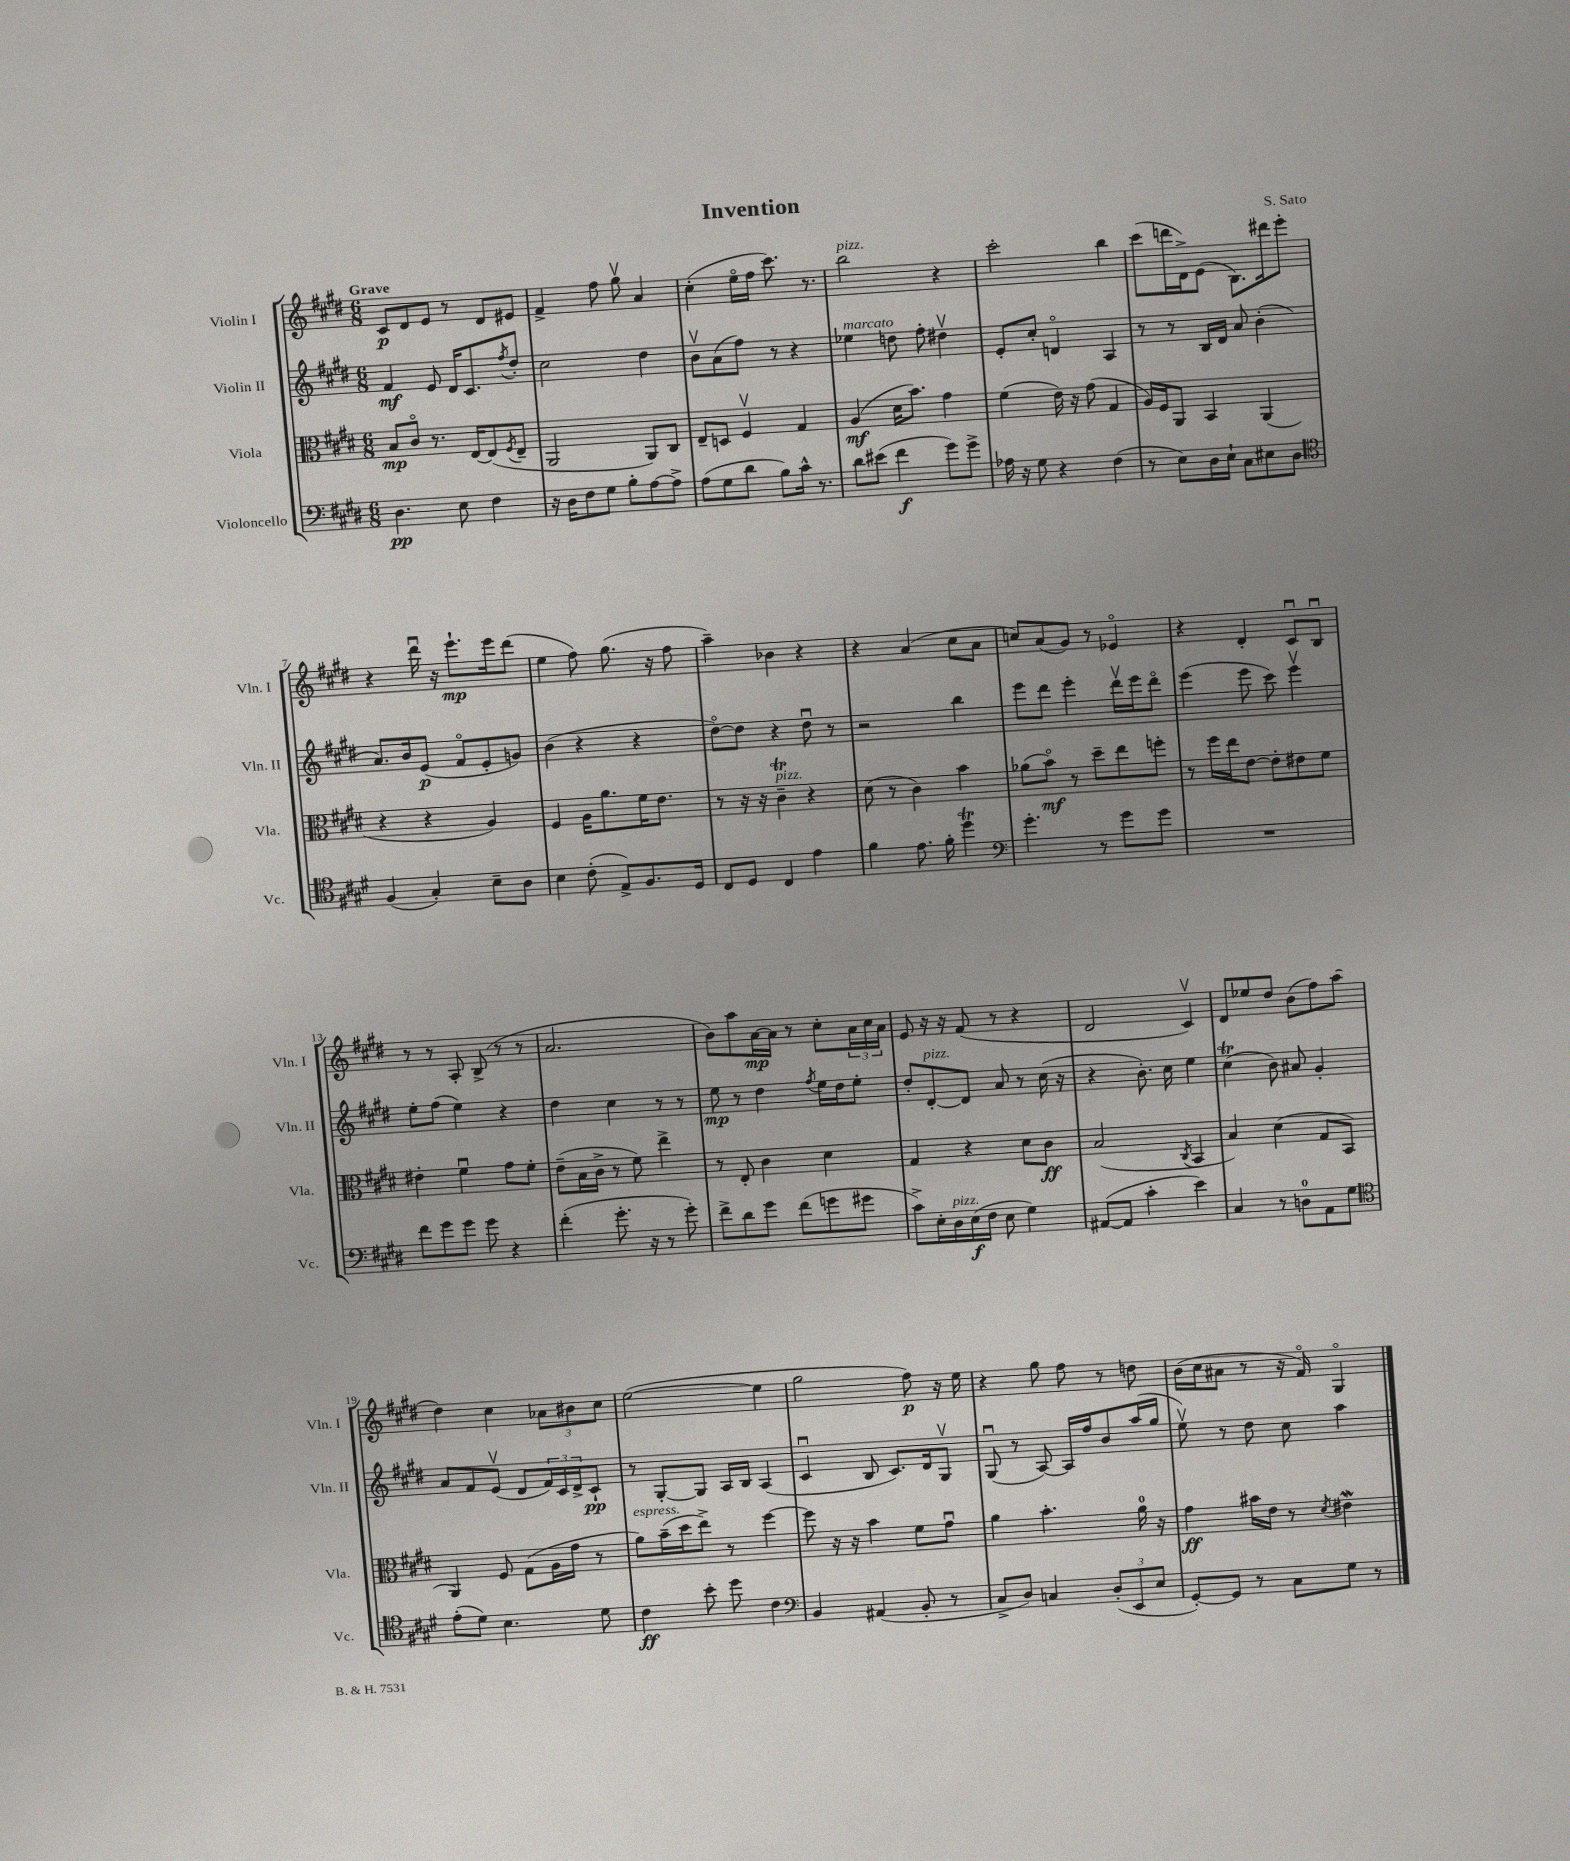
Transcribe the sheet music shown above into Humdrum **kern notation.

**kern	**dynam	**kern	**dynam	**kern	**dynam	**kern	**dynam
*part4	*part4	*part3	*part3	*part2	*part2	*part1	*part1
*staff4	*staff4	*staff3	*staff3	*staff2	*staff2	*staff1	*staff1
*I"Violoncello	*	*I"Viola	*	*I"Violin II	*	*I"Violin I	*
*I'Vc.	*	*I'Vla.	*	*I'Vln. II	*	*I'Vln. I	*
*clefF4	*	*clefC3	*	*clefG2	*	*clefG2	*
*k[f#c#g#d#]	*	*k[f#c#g#d#]	*	*k[f#c#g#d#]	*	*k[f#c#g#d#]	*
*M6/8	*	*M6/8	*	*M6/8	*	*M6/8	*
=1	=1	=1	=1	=1	=1	=1	=1
!	!	!	!	!	!	!LO:TX:a:B:t=Grave	!
4.D#\	pp	8B/L	mp	4f#/	mf	8c#/L	p
.	.	8c#/J	.	.	.	8d#/	.
.	.	8.r	.	8e/	.	8e/J	.
8E\	.	.	.	16d#/KL	.	8r	.
.	.	[16E/KL	.	8.c#/	.	.	.
4F#\	.	(8E/]	.	.	.	8d#/L	.
.	.	8qF#/	.	8qff#/	.	.	.
.	.	8E~/J	.	8dd#'/J	.	8e#X/J	.
=2	=2	=2	=2	=2	=2	=2	=2
16r	.	2AA/	.	2cc#\	.	4f#^/	.
16D#\KL	.	.	.	.	.	.	.
8F#\	.	.	.	.	.	.	.
8G#\J	.	.	.	.	.	8ff#\	.
8B'\L	.	.	.	.	.	8gg#v\	.
[8A\	.	8AA/L)	.	4dd#\	.	4a/	.
8A^\J]	.	8C#/J	.	.	.	.	.
=3	=3	=3	=3	=3	=3	=3	=3
(8A\L	.	8E~/L	.	8bv\L	.	(4cc#'\	.
8G#\	.	8Dn/J	.	(8a\	.	.	.
8d#\J	.	4F#v/	.	8ff#\J)	.	16ee\LL	.
.	.	.	.	.	.	16ff#\JJ	.
8B\L)	.	.	.	8r	.	8.ccc#\)	.
16c#^^\Jk	.	4G#/	.	4r	.	.	.
8.r	.	.	.	.	.	8.r	.
=4	=4	=4	=4	=4	=4	=4	=4
!	!	!	!	!	!	!LO:TX:a:i:t=pizz.	!
!	!	!	!	!LO:TX:a:i:t=marcato	!	!	!
8d#\L	.	(4A/	mf	4ee-X\	.	2bb\	.
(8e#X\J	.	.	.	.	.	.	.
4f#\	f	16d#\KL	.	8ddn\	.	.	.
.	.	8.b\J)	.	.	.	.	.
.	.	.	.	8ff#'\	.	.	.
8g#\L)	.	4g#\	.	4dd#Xv\	.	4r	.
8g#^\J	.	.	.	.	.	.	.
=5	=5	=5	=5	=5	=5	=5	=5
16A-X\	.	(4f#\	.	8e'/L	.	2ccc#'\	.
16r	.	.	.	.	.	.	.
8G#\	.	.	.	8cc#'/J	.	.	.
4r	.	16e\)	.	4dn/	.	.	.
.	.	16r	.	.	.	.	.
.	.	(8g#\	.	.	.	.	.
(4F#\	.	4G#/	.	4A/	.	4bb\	.
=6	=6	=6	=6	=6	=6	=6	=6
8r	.	16A/LL)	.	8r	.	(8ccc#\L	.
.	.	16F#/J	.	.	.	.	.
8E\L)	.	8AA/J	.	8r	.	16dddn\L	.
.	.	.	.	.	.	16d#^\J)	.
16D#\L	.	4BB/	.	16B/LL	.	(8e\J	.
16E`\JJ	.	.	.	16d#/JJ	.	.	.
8C#\L	.	.	.	8a/	.	8.B\L)	.
8E#X\	.	(4AA/	.	(4b'\	.	.	.
.	.	.	.	.	.	16ddd#X\k	.
8D#\J	.	.	.	.	.	8eee'\J	.
!!LO:LB:g=z
=7	=7	=7	=7	=7	=7	=7	=7
*clefC4	*	*	*	*	*	*	*
(4F#/	.	4r	.	8.a/L)	.	4r	.
.	.	.	.	16b/k	.	.	.
4G#'/)	.	4r	.	(8e/J	p	16ddd#u\	.
.	.	.	.	.	.	16r	.
.	.	.	.	8f#/L	.	8.eee`\L	mp
8B~\L	.	4A/)	.	8e'/	.	.	.
.	.	.	.	.	.	16eee\k	.
8A\J	.	.	.	8gn/J)	.	(8ddd#\J	.
=8	=8	=8	=8	=8	=8	=8	=8
4B\	.	4F#/	.	(4b\	.	4ee\	.
(8c#'\	.	16A\KL	.	4r	.	8ff#\)	.
.	.	8.a\	.	.	.	.	.
8E^/L)	.	.	.	.	.	(8.gg#\	.
8.F#/	.	16f#\K	.	4r	.	.	.
.	.	8.e\J	.	.	.	16r	.
.	.	.	.	.	.	8ff#\	.
16D#/Jk	.	.	.	.	.	.	.
=9	=9	=9	=9	=9	=9	=9	=9
8C#/L	.	8r	.	[8dd#\L)	.	4aa~\)	.
8D#/J	.	16r	.	8dd#\J]	.	.	.
.	.	16r	.	.	.	.	.
!	!	!LO:TX:a:i:t=pizz.	!	!	!	!	!
4C#/	.	4c#T~\	.	4r	.	4b-X\	.
4e\	.	4r	.	8dd#u\	.	4r	.
.	.	.	.	8r	.	.	.
=10	=10	=10	=10	=10	=10	=10	=10
4f#\	.	(8d#\	.	2r	.	4r	.
.	.	8r	.	.	.	.	.
8.e\	.	4c#\)	.	.	.	(4a/	.
16f#'\	.	.	.	.	.	.	.
4dd#t\	.	4b\	.	4bb\	.	8cc#\L	.
.	.	.	.	.	.	8a\J	.
=11	=11	=11	=11	=11	=11	=11	=11
*clefF4	*	*	*	*	*	*	*
4.g#'\	.	(8a-X\L	.	8eee\L	.	8ccn/L)	.
.	.	8b\J)	mf	8ddd#\J	.	(8a/	.
.	.	8r	.	4eee'\	.	8g#/J)	.
8r	.	8dd#~\L	.	.	.	8r	.
8g#\L	.	8ee\	.	16ddd#v\LL	.	4e-X/	.
.	.	.	.	16eee\J	.	.	.
8g#\J	.	8ffn'\J	.	8ddd#\J	.	.	.
=12	=12	=12	=12	=12	=12	=12	=12
2.r	.	8r	.	(4eee\	.	4r	.
.	.	16ff#\LL	.	.	.	.	.
.	.	16ee\J	.	.	.	.	.
.	.	[8e\J	.	8eee\	.	4d#'/	.
.	.	8e'\L]	.	8ccc#\)	.	.	.
.	.	8e#X\	.	4eeev\	.	8c#u/L	.
.	.	8f#\J	.	.	.	8Bu/J	.
!!LO:LB:g=z
=13	=13	=13	=13	=13	=13	=13	=13
8f#\L	.	4e#X'\	.	8ee'\L	.	8r	.
8g#\	.	.	.	(8ff#\J	.	8r	.
8g#\J	.	4f#u\	.	4ee\)	.	8A'/	.
8g#\	.	.	.	.	.	(8B^/	.
4r	.	8g#\L	.	4r	.	8r	.
.	.	8f#'\J	.	.	.	8r	.
=14	=14	=14	=14	=14	=14	=14	=14
(4f#'\	.	(8e~\L	.	4dd#\	.	2.a/	.
.	.	16B\L	.	.	.	.	.
.	.	16c#^\JJ	.	.	.	.	.
8.g#'\	.	8r	.	4cc#\	.	.	.
.	.	8f#\)	.	.	.	.	.
16r	.	.	.	.	.	.	.
8r	.	4ee^\	.	8r	.	.	.
8g#'\)	.	.	.	8r	.	.	.
=15	=15	=15	=15	=15	=15	=15	=15
8f#^\L	.	8r	.	8ee\	mp	8b\L)	.
8d#\	.	8E'/	.	8r	.	8aa\	.
8g#\J	.	4c#\	.	4dd#\	.	[16a\L	mp
.	.	.	.	.	.	16a\JJ]	.
(8f#\L	.	.	.	.	.	8r	.
.	.	.	.	8qff#/	.	.	.
8gn\	.	4d#\	.	16ee\LL	.	8cc#'\L	.
.	.	.	.	16dd#\J	.	.	.
8g#X\J	.	.	.	8ee'\J	.	24a\L	.
.	.	.	.	.	.	24cc#\	.
.	.	.	.	.	.	24a\JJ	.
=16	=16	=16	=16	=16	=16	=16	=16
8c#^\L)	.	4G#/	.	8dd#'/L	.	8e/	.
!	!	!	!	!LO:TX:a:i:t=pizz.	!	!	!
16E'\L	.	.	.	[8d#'/	.	16r	.
!LO:TX:a:i:t=pizz.	!	!	!	!	!	!	!
16D#\	.	.	.	.	.	16r	.
(16E\	f	4r	.	8d#/J]	.	(8f#/	.
16F#\JJ	.	.	.	.	.	.	.
8E\	.	.	.	8a/	.	8r	.
4G#\)	.	8d#\L	.	8r	.	4r	.
.	.	8c#\J	ff	(16cc#\	.	.	.
.	.	.	.	16r	.	.	.
=17	=17	=17	=17	=17	=17	=17	=17
([8AA#X/L	.	(2B/	.	4r	.	2d#/	.
8AA#/J]	.	.	.	.	.	.	.
4c#'\	.	.	.	8.b'\)	.	.	.
.	.	.	.	16cc#\	.	.	.
.	.	8qC#/	.	.	.	.	.
4e\)	.	4BB/	.	4ee\	.	4c#v/)	.
=18	=18	=18	=18	=18	=18	=18	=18
4C#/	.	4B/)	.	(4cc#T\	.	8d#/L	.
.	.	.	.	.	.	8ee-X/	.
8r	.	(4d#\	.	8b\)	.	8dd#/J	.
8Dn\L	.	.	.	8a#X/	.	(8b\L	.
8AA\	.	8G#/L	.	4g#'/	.	8ff#\)	.
8G#\J	.	8BB/J	.	.	.	(8aa\J	.
!!LO:LB:g=z
=19	=19	=19	=19	=19	=19	=19	=19
*clefC4	*	*	*	*	*	*	*
(8e'\L	.	4AA/)	.	8a/L	.	4dd#\)	.
8d#\J)	.	.	.	8f#/	.	.	.
4.B\	.	8F#/	.	(8ev/J	.	4cc#\	.
.	.	(8G#\L	.	8d#/L	.	.	.
.	.	16A\L	.	24f#/L)	.	12a-X\L	.
.	.	.	.	24c#/	.	.	.
.	.	16g#\JJ	.	.	.	.	.
.	.	.	.	24d#^/J	.	12b#X\	.
8d#\	.	8r	.	8c#`/J	pp	.	.
.	.	.	.	.	.	12cc#\J	.
=20	=20	=20	=20	=20	=20	=20	=20
!	!	!LO:TX:a:i:t=espress.	!	!	!	!	!
4c#\	ff	8a\L)	.	8r	.	([2ee\	.
.	.	(16b~\L	.	[8G#'/L	.	.	.
.	.	16dd#\J	.	.	.	.	.
8b'\	.	8ee^\J)	.	8G#/J]	.	.	.
8dd#\	.	8r	.	16A/LL	.	.	.
.	.	.	.	16B/JJ	.	.	.
4c#\	.	[4ff#\	.	(4A/	.	4ee\]	.
=21	=21	=21	=21	=21	=21	=21	=21
*clefF4	*	*	*	*	*	*	*
4BB/	.	8ff#\]	.	4c#u/	.	2gg#\	.
.	.	16r	.	.	.	.	.
.	.	16r	.	.	.	.	.
(4AA#X/	.	4b\	.	8B/	.	.	.
.	.	.	.	8.c#/L)	.	.	.
8BB'/	.	8f#\L	.	.	.	8ff#\)	p
.	.	.	.	16d#/k	.	.	.
8r	.	8g#u\J	.	8G#v/J	.	16r	.
.	.	.	.	.	.	16ee\	.
=22	=22	=22	=22	=22	=22	=22	=22
8C#^/L	.	4a\	.	(8G#u/	.	4r	.
8D#/J)	.	.	.	8r	.	.	.
4Cn/	.	4.b'\	.	[8A/)	.	8gg#\	.
.	.	.	.	16A/LL]	.	8ff#\	.
.	.	.	.	16ff#/J	.	.	.
(12D#'/L	.	.	.	8b/	.	8r	.
12EE/	.	.	.	.	.	.	.
.	.	16a\	.	(16aa/L	.	8ddn\	.
12E/J	.	.	.	.	.	.	.
.	.	16r	.	16gg#/JJ	.	.	.
=23	=23	=23	=23	=23	=23	=23	=23
[8GG#'/L)	.	4g#\	ff	8eev\)	.	(16b\LL	.
.	.	.	.	.	.	16cc#\J	.
8GG#/J]	.	.	.	8r	.	8a#X\J	.
8r	.	16b#X\LL	.	8dd#\	.	8r	.
.	.	16e\JJ	.	.	.	.	.
8C#\L	.	8r	.	8cc#\	.	16r	.
.	.	.	.	.	.	16f#/)	.
.	.	8qd#/	.	.	.	.	.
8G#\J	.	4e#XW\	.	4aa\	.	4G#/	.
8r	.	.	.	.	.	.	.
==	==	==	==	==	==	==	==
*-	*-	*-	*-	*-	*-	*-	*-
